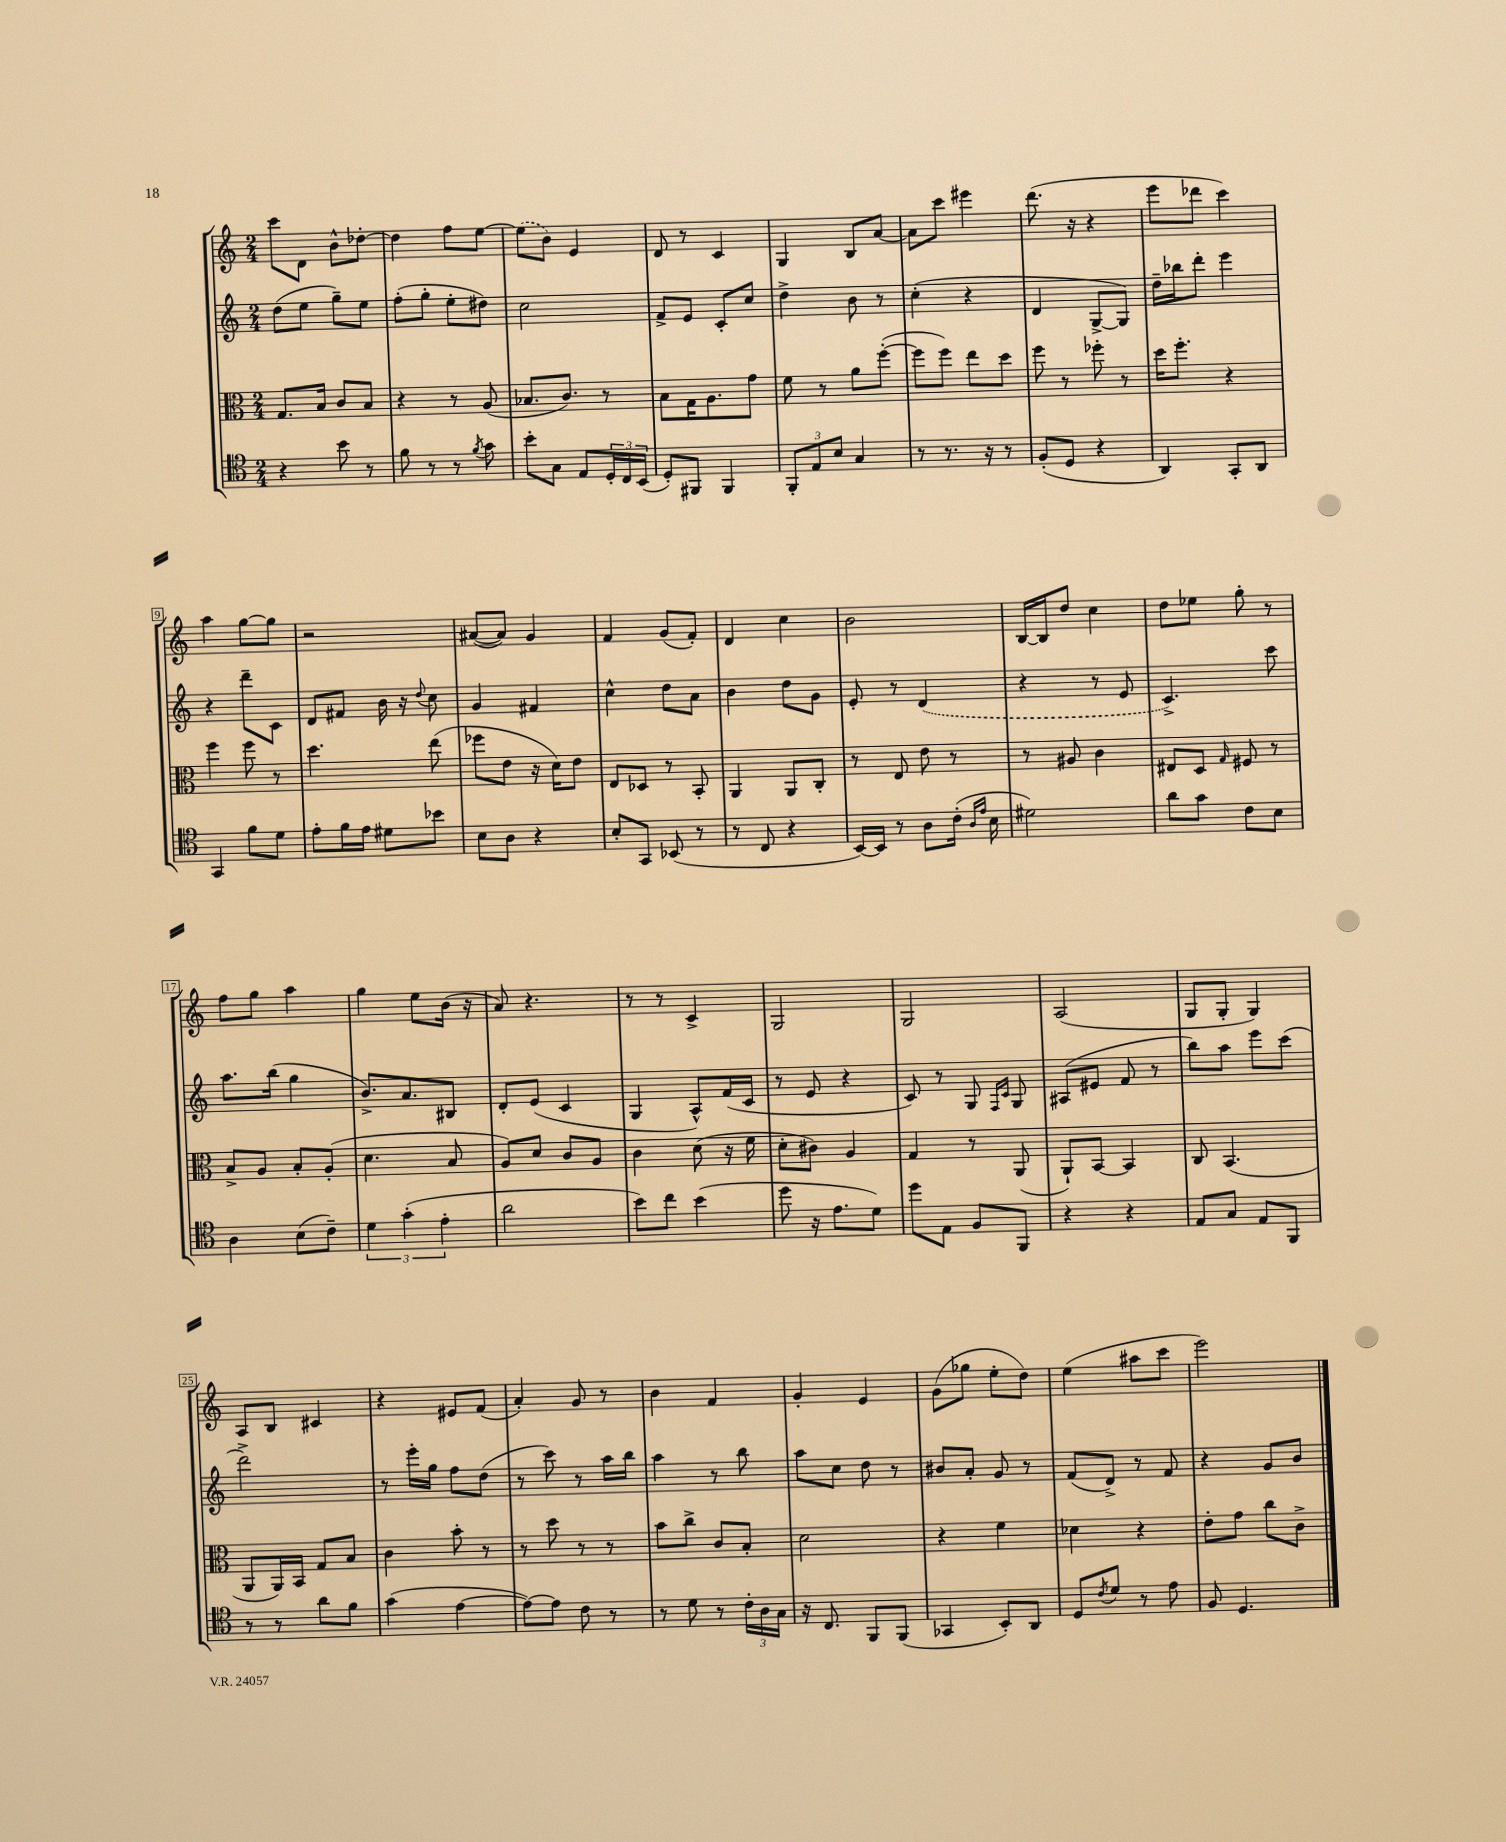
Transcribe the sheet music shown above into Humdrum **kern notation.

**kern	**kern	**kern	**kern
*staff4	*staff3	*staff2	*staff1
*clefC4	*clefC3	*clefG2	*clefG2
*k[]	*k[]	*k[]	*k[]
*M2/4	*M2/4	*M2/4	*M2/4
4r	8.G	(8dd	8ccc
.	.	8ee	8d
.	16B	.	.
8b	8c	8gg~)	8b^^
8r	8B	8ee	[8dd-'
=	=	=	=
8f	4r	(8ff'	4dd-]
8r	.	8gg'	.
8r	8r	8ee'	8ff
8qf	.	.	.
8g	(8A	8dd#)	[8ee
=	=	=	=
8b'	8.B-	2cc	(8ee]
8G	.	.	8b)
.	8.c)	.	.
8E	.	.	4e
24D'	8r	.	.
24C	.	.	.
(24BB	.	.	.
=	=	=	=
8D')	8B	8f^	8d
8FF#	16G	8e	8r
.	8.A	.	.
4FF#	.	8c'	4c
.	8g	8cc	.
=	=	=	=
12FF'	8f	4dd^	4G
12E	.	.	.
.	8r	.	.
12B	.	.	.
4G	8a	8b	8B
.	([8ff'	8r	[8a
=	=	=	=
8r	8ff]	(4cc'	8a]
8.r	8ff)	.	8ccc
.	8ee	4r	4eee#
16r	.	.	.
8r	8dd	.	.
=	=	=	=
(8F'	8ff	4d	(8.ddd
8D	8r	.	.
.	.	.	16r
4r	8ff-'	[8G^	4r
.	8r	8G])	.
=	=	=	=
4AA)	16dd	16dd~	8eee
.	8.ff'	16bb-	.
.	.	8ddd'	8ddd-
8GG'	4r	4eee	4ccc)
8AA	.	.	.
=	=	=	=
4GG	4ff	4r	4aa
8f	8ff	8ddd~	[8gg
8d	8r	8c	8gg]
=	=	=	=
8e'	4.dd	8d	2r
16f	.	8f#	.
16e	.	.	.
8d#	.	16b	.
.	.	16r	.
.	.	8qqdd	.
8b-	(8ee	8cc	.
=	=	=	=
8B	8ff-	4g	([8a#
8A	8e	.	8a#])
4r	16r	4f#	4g
.	16d)	.	.
.	8e	.	.
=	=	=	=
8B'	8E	4cc^^	4f
8GG	8D-	.	.
(8BB-	8r	8dd	(8g
8r	8BB'	8a	8f')
=	=	=	=
8r	4AA	4b	4d
8C	.	.	.
4r	8AA	8dd	4cc
.	8C'	8g	.
=	=	=	=
[16BB)	8r	8e'	2b
16BB]	.	.	.
8r	8E	8r	.
8A	8e	(4d	.
(16c'	8r	.	.
16qqA	.	.	.
16qqe	.	.	.
16B	.	.	.
=	=	=	=
2d#)	8r	4r	[16B
.	.	.	16B]
.	8A#	.	8dd
.	4c	8r	4cc
.	.	8e	.
=	=	=	=
8a	8E#	4.c^)	8dd
8g	8D	.	8ee-
.	16qqG	.	.
8c	8F#	.	8gg'
8B	8r	8ccc	8r
=	=	=	=
4A	8B^	8.aa	8ff
.	8A	.	8gg
.	.	(16bb	.
(8B	8B'	4gg	4aa
8c~)	(8A'	.	.
=	=	=	=
6d	4.d	8.b^)	4gg
(6g'	.	.	.
.	.	8.a	.
.	.	.	8ee
6e'	.	.	.
.	8B	8B#	(16b
.	.	.	16r
=	=	=	=
2a	8A)	8d'	8a)
.	8d	(8e	4.r
.	8c	4c	.
.	8A	.	.
=	=	=	=
8b)	4c	4G	8r
8cc	.	.	8r
(4b	(8d	8A^^)	4c^
.	16r	(16f	.
.	16f	16c	.
=	=	=	=
8dd	8d'	8r	2G
16r	8c#)	8e	.
8.e	.	.	.
.	4A	4r	.
8d)	.	.	.
=	=	=	=
8dd	4G	8c)	2G
8E	.	8r	.
8F	8r	8G	.
.	.	16qqF	.
.	.	16qqc	.
8FF	(8AA	8G	.
=	=	=	=
4r	8AA`)	(8A#	(2A
.	[8BB	8e#	.
4r	4BB]	8f	.
.	.	8r	.
=	=	=	=
8E	8C	8bb)	8G
8G	(4.BB	8aa	8G'
8E	.	8eee	4G)
8FF	.	(8ccc	.
=	=	=	=
8r	8AA	2ddd^)	8A
8r	16AA)	.	8B
.	16BB	.	.
8a	8G	.	4c#
8f	8B	.	.
=	=	=	=
(4g	4c	8r	4r
.	.	16eee'	.
.	.	16gg	.
[4e	8b'	8ff	8e#
.	8r	(8dd	(8f
=	=	=	=
8e_)	8r	8r	4a')
8e]	8dd	8ccc)	.
8c	8r	8r	8g
8r	8r	16aa	8r
.	.	16bb	.
=	=	=	=
8r	8b	4aa	4b
8d	8cc^	.	.
8r	8c	8r	4f
24c'	8B'	8bb	.
24A	.	.	.
24G	.	.	.
=	=	=	=
16r	2d	8aa	4g'
8.C	.	.	.
.	.	8cc	.
8FF	.	8dd	4e
(8FF	.	8r	.
=	=	=	=
4GG-	4r	8b#	(8g
.	.	8a'	8gg-
8BB')	4f	8g	8ee'
8AA	.	8r	8dd)
=	=	=	=
8D	4d-	(8f	(4ee
8qc	.	.	.
8d	.	8d^)	.
8r	4r	8r	8aa#
8e	.	8f	8ccc
=	=	=	=
8F	8e'	4r	2eee)
4.D	8g	.	.
.	8cc	8g	.
.	8c^	8b	.
==	==	==	==
*-	*-	*-	*-
